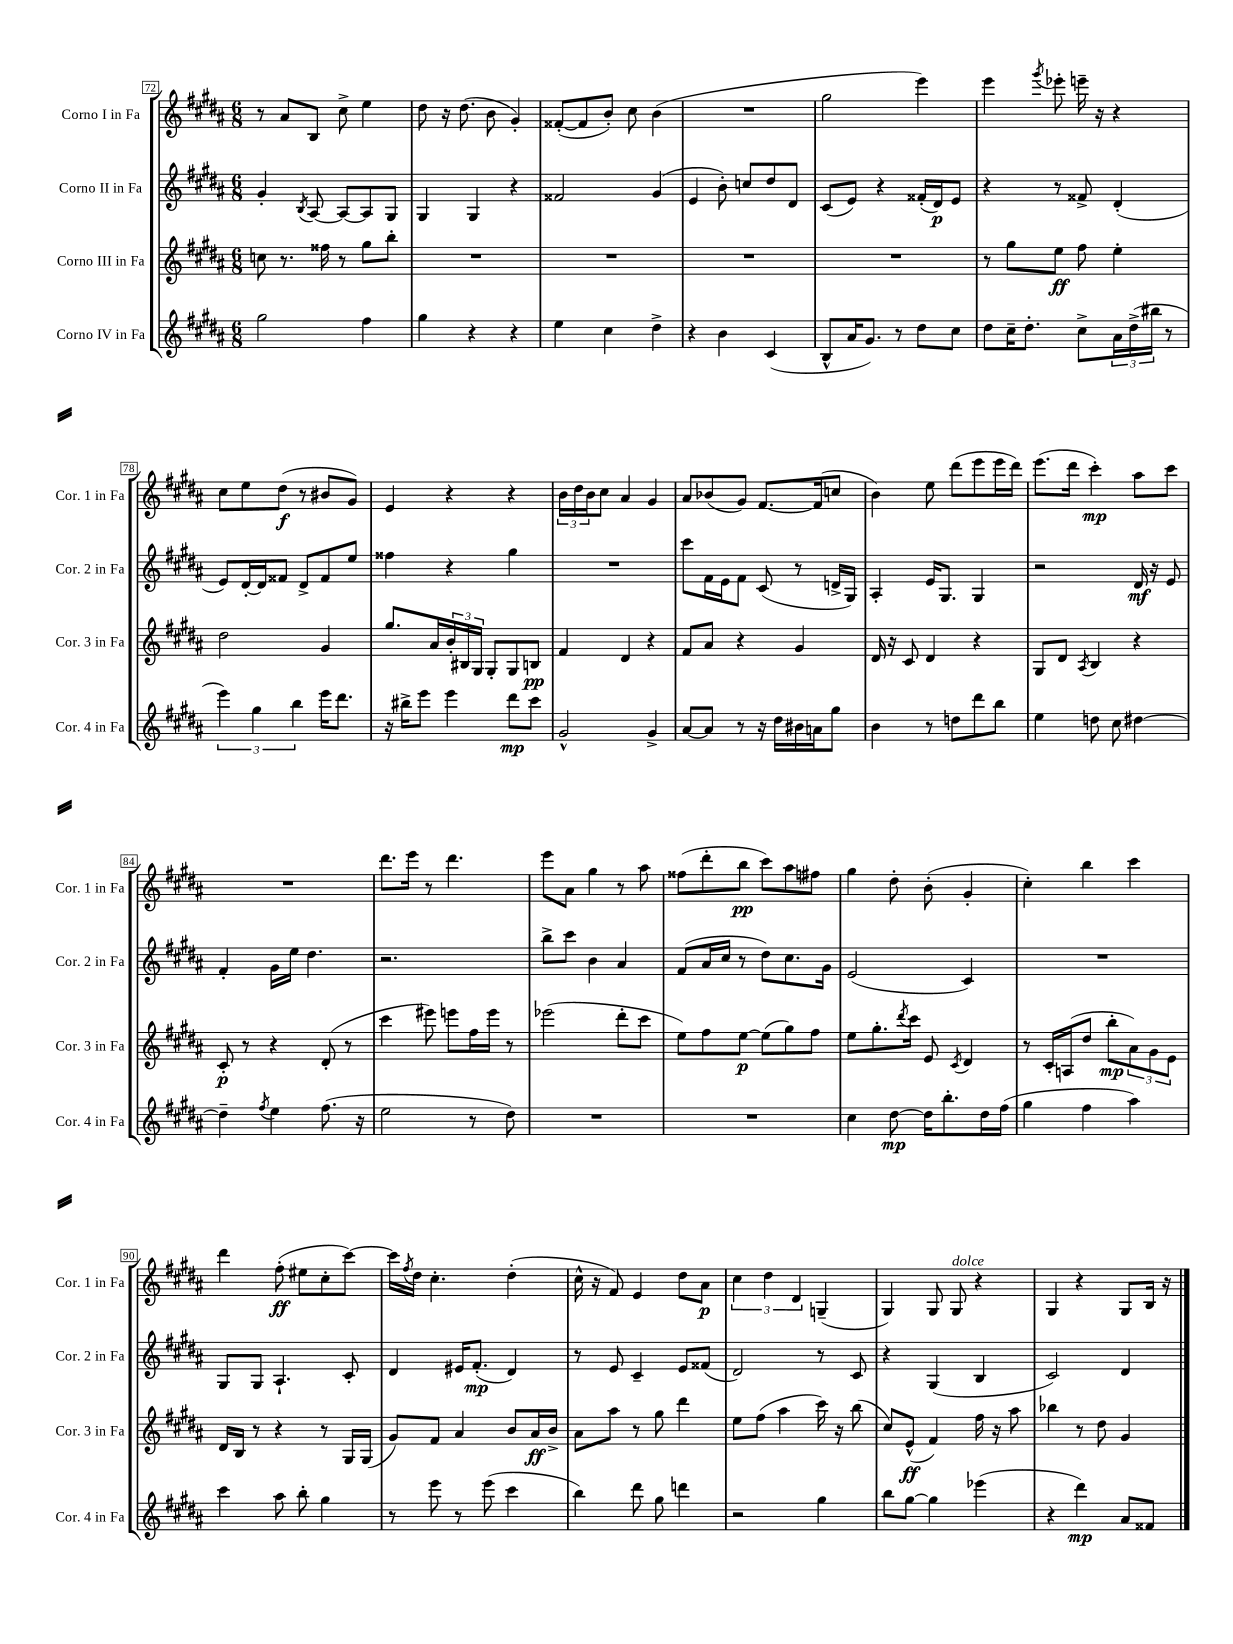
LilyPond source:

<<
\new StaffGroup <<
\new Staff = "s0" \with { instrumentName = "Corno I in Fa" shortInstrumentName = "Cor. 1 in Fa" } {
    \clef treble \key b \major \numericTimeSignature \time 6/8
    r8 ais'8 b8 cis''8-> e''4 |
    dis''8 r16 dis''8.( b'8 gis'4-.) |
    fisis'8~-.( fisis'8 b'8-.) cis''8 b'4( |
    R2. |
    gis''2 e'''4) |
    e'''4 \acciaccatura { gis'''8 } ees'''8-. e'''16-- r16 r4 |
    cis''8 e''8 dis''8\f( r8 bis'8 gis'8) |
    e'4 r4 r4 |
    \tuplet 3/2 { b'16 dis''16 b'16 } cis''8 ais'4 gis'4 |
    ais'8 bes'8( gis'8) fis'8.~ fis'16( c''8 |
    b'4) e''8 dis'''8( e'''8 e'''16 dis'''16) |
    e'''8.( dis'''16 cis'''4-.\mp) ais''8 cis'''8 |
    R2. |
    dis'''8. e'''16 r8 dis'''4. |
    e'''8 ais'8 gis''4 r8 ais''8 |
    fisis''8( dis'''8-. b''8\pp cis'''8) ais''8 fis''8 |
    gis''4 dis''8-. b'8-.( gis'4-. |
    cis''4-.) b''4 cis'''4 |
    dis'''4 fis''8-.\ff( eis''8 cis''8-. cis'''8~) |
    cis'''16 \acciaccatura { fis''8 } dis''16 cis''4.-. dis''4-.( |
    cis''16-^ r16 fis'8) e'4 dis''8 ais'8\p |
    \tuplet 3/2 { cis''4 dis''4 dis'4 } g4--( |
    gis4) gis8 gis8^\markup { \italic "dolce" } r4 |
    gis4 r4 gis8 b16 r16 \bar "|." |
}
\new Staff = "s1" \with { instrumentName = "Corno II in Fa" shortInstrumentName = "Cor. 2 in Fa" } {
    \clef treble \key b \major \numericTimeSignature \time 6/8
    gis'4-. \acciaccatura { b8 } ais8~ ais8~ ais8 gis8 |
    gis4 gis4 r4 |
    fisis'2 gis'4( |
    e'4 b'8-.) c''8 dis''8 dis'8 |
    cis'8( e'8) r4 fisis'16-.( dis'16\p) e'8 |
    r4 r8 fisis'8-> dis'4-.( |
    e'8) dis'16~-. dis'16 fisis'8 dis'8-> fisis'8 e''8 |
    fisis''4 r4 gis''4 |
    R2. |
    cis'''8 fis'16 e'16 fis'8 cis'8( r8 d'16-> gis16) |
    ais4-. e'16 gis8. gis4 |
    r2 dis'16\mf r16 e'8 |
    fis'4-. gis'16 e''16 dis''4. |
    r2. |
    b''8-> cis'''8 b'4 ais'4 |
    fis'8( ais'16 cis''16 r8 dis''8) cis''8. gis'16 |
    e'2( cis'4) |
    R2. |
    gis8 gis8 ais4.-! cis'8-. |
    dis'4 eis'16 fis'8.-.\mp( dis'4) |
    r8 e'8 cis'4-- e'8 fisis'8( |
    dis'2) r8 cis'8 |
    r4 gis4( b4 |
    cis'2) dis'4 \bar "|." |
}
\new Staff = "s2" \with { instrumentName = "Corno III in Fa" shortInstrumentName = "Cor. 3 in Fa" } {
    \clef treble \key b \major \numericTimeSignature \time 6/8
    c''8 r8. fisis''16 r8 gis''8 b''8-. |
    R2. |
    R2. |
    R2. |
    R2. |
    r8 gis''8 e''8\ff fis''8 e''4-. |
    dis''2 gis'4 |
    gis''8. ais'16 \tuplet 3/2 { b'16-. bis16 gis16 } gis8-. gis8 b8\pp |
    fis'4 dis'4 r4 |
    fis'8 ais'8 r4 gis'4 |
    dis'16 r16 cis'8 dis'4 r4 |
    gis8 dis'8 \acciaccatura { ais8 } b4 r4 |
    cis'8-.\p r8 r4 dis'8-.( r8 |
    cis'''4 eis'''8) e'''8 fis''16 e'''16 r8 |
    ees'''2( dis'''8-. cis'''8 |
    e''8) fis''8 e''8~\p e''8( gis''8) fis''8 |
    e''8 gis''8.-. \acciaccatura { dis'''8 } cis'''16 e'8 \acciaccatura { cis'8 } dis'4 |
    r8 cis'16-. a16( dis''8 b''8-.\mp \tuplet 3/2 { ais'8) gis'8 e'8 } |
    dis'16 b16 r8 r4 r8 gis16 gis16( |
    gis'8) fis'8 ais'4 b'8 ais'16\ff b'16-> |
    ais'8 ais''8 r8 gis''8 dis'''4 |
    e''8 fis''8( ais''4 cis'''16) r16 b''8( |
    cis''8) e'8-^\ff( fis'4) fis''16 r16 ais''8 |
    bes''4 r8 dis''8 gis'4 \bar "|." |
}
\new Staff = "s3" \with { instrumentName = "Corno IV in Fa" shortInstrumentName = "Cor. 4 in Fa" } {
    \clef treble \key b \major \numericTimeSignature \time 6/8
    gis''2 fis''4 |
    gis''4 r4 r4 |
    e''4 cis''4 dis''4-> |
    r4 b'4 cis'4( |
    b8-^ ais'16 gis'8.) r8 dis''8 cis''8 |
    dis''8 cis''16-- dis''8.-. cis''8-> \tuplet 3/2 { ais'16 dis''16->( bis''16 } r8 |
    \tuplet 3/2 { e'''4) gis''4 b''4 } e'''16 dis'''8. |
    r16 bis''16-> e'''8 e'''4 dis'''8\mp cis'''8 |
    gis'2-^ gis'4-> |
    ais'8~ ais'8 r8 r16 dis''16 bis'16 a'16 gis''8 |
    b'4 r8 d''8 dis'''8 b''8 |
    e''4 d''8 cis''8 dis''4~ |
    dis''4-- \acciaccatura { fis''8 } e''4 fis''8.( r16 |
    e''2 r8 dis''8) |
    R2. |
    R2. |
    cis''4 dis''8~\mp dis''16 b''8.-. dis''16 fis''16( |
    gis''4 fis''4 ais''4) |
    cis'''4 ais''8 b''8-. gis''4 |
    r8 e'''8 r8 e'''8( cis'''4 |
    b''4) dis'''8 gis''8 d'''4 |
    r2 gis''4 |
    b''8 gis''8~ gis''4 ees'''4( |
    r4 dis'''4\mp) ais'8 fisis'8 \bar "|." |
}
>>
>>
\layout { \context { \Score currentBarNumber = #72 \override BarNumber.stencil = #(make-stencil-boxer 0.1 0.3 ly:text-interface::print) } }
